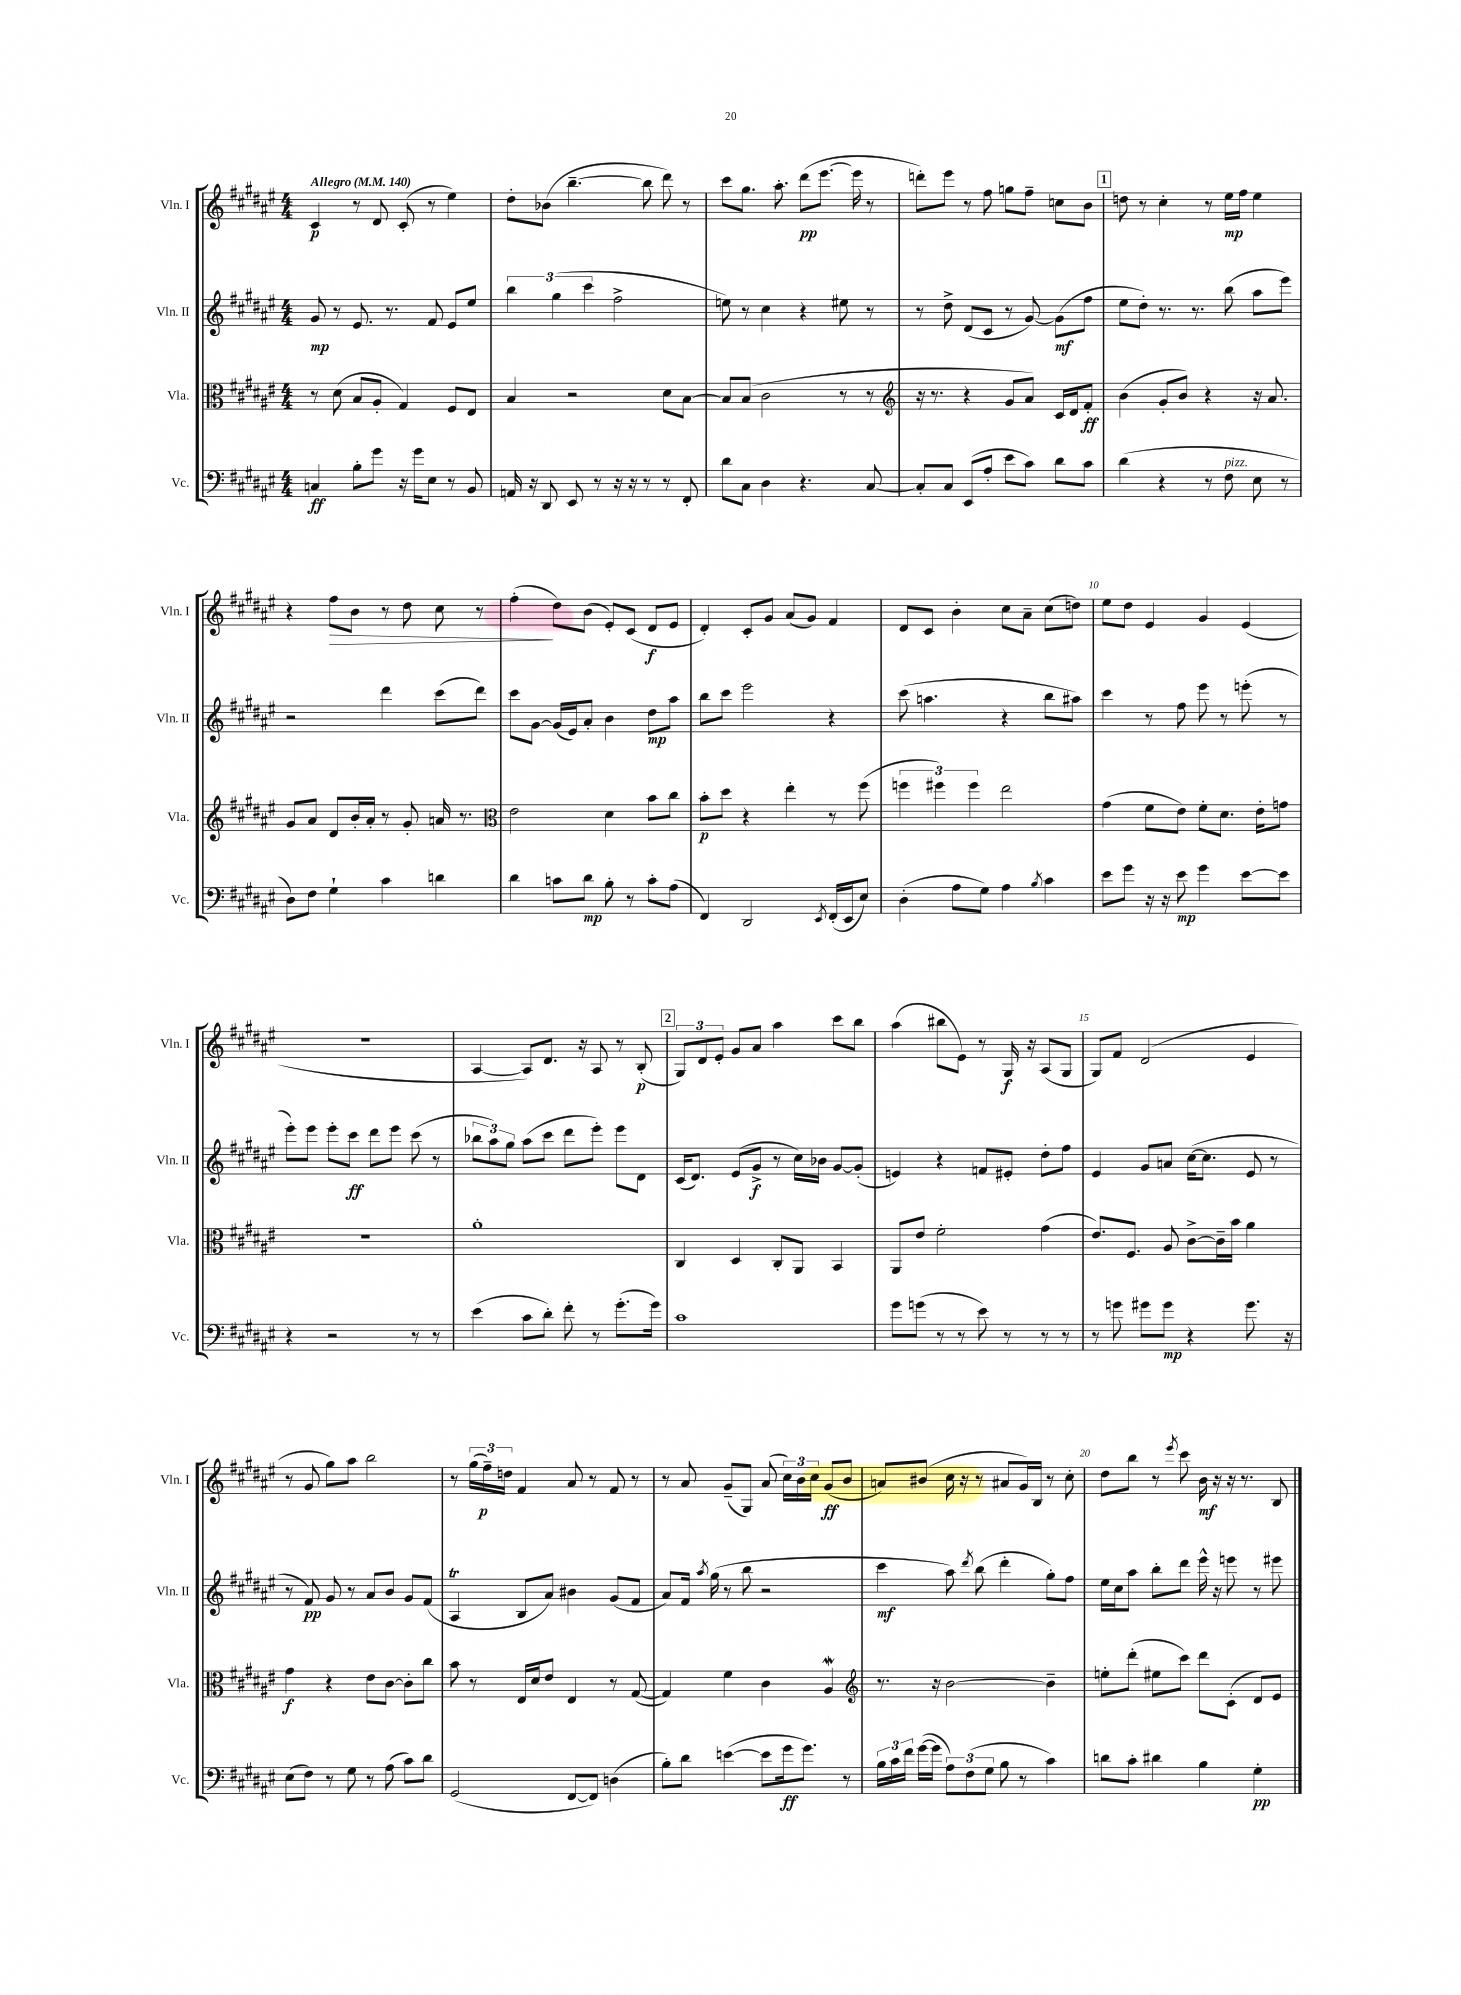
<<
\new StaffGroup <<
\new Staff = "s0" \with { instrumentName = "Vln. I" shortInstrumentName = "Vln. I" } {
    \clef treble \key fis \major \numericTimeSignature \time 4/4 \tempo "Allegro" 4 = 140
    \autoBeamOff cis'4\p r8 dis'8 cis'8-.( r8 eis''4) |
    dis''8[-. bes'8]( b''4.~-- b''8 dis'''8) r8 |
    cis'''8[ gis''8.] ais''8.-. dis'''8[\pp( eis'''8.]~ eis'''16 r8 |
    d'''8[-.) eis'''8] r8 fis''8 g''8[ fis''8]-- c''8[ b'8] |
    \mark \markup { \box "1" } d''8 r8 cis''4-. r8 eis''16[\mp fis''16] eis''4 |
    r4 fis''8[\> b'8] r8 dis''8 cis''8 r8 |
    fis''4-.\!( dis''8[) b'8]( eis'8[-.) cis'8]( dis'8[\f eis'8] |
    dis'4-.) cis'8[-. gis'8] ais'8[( gis'8]) fis'4 |
    dis'8[ cis'8] b'4-. cis''8[ ais'8]-- cis''8[( d''8]) |
    eis''8[ dis''8] eis'4 gis'4 eis'4( |
    R1 |
    ais4~ ais8[) dis'8.] r16 ais8 r8 b8-.\p( |
    \mark \markup { \box "2" } \tuplet 3/2 { gis8[) dis'8 eis'8]-. } gis'8[ ais'8] ais''4 cis'''8[ b''8] |
    ais''4( bis''8[ eis'8]) r8 gis16\f r16 ais8[( gis8] |
    gis8[) fis'8] dis'2( eis'4 |
    r8 gis'8 gis''8[) ais''8] b''2 |
    r8 \tuplet 3/2 { gis''16[( fis''16--\p) d''16] } fis'4 ais'8 r8 fis'8 r8 |
    r8 ais'8 gis'8[--( gis8]) ais'8( \tuplet 3/2 { cis''16[) b'16 cis''16] } gis'8[\ff( b'8] |
    a'8[) bis'8]( cis''16 r16 r8 ais'8[ gis'16) b16] r8 cis''8-. |
    dis''8[ b''8] r8 \acciaccatura { eis'''8 } cis'''8 b'16\mf r16 r16 r8. b8 \bar "|." |
}
\new Staff = "s1" \with { instrumentName = "Vln. II" shortInstrumentName = "Vln. II" } {
    \clef treble \key fis \major \numericTimeSignature \time 4/4
    \autoBeamOff gis'8\mp r8 eis'8. r8. fis'8 eis'8[ eis''8] |
    \tuplet 3/2 { b''4 gis''4( cis'''4 } fis''2-> |
    e''8) r8 cis''4 r4 eis''8 r8 |
    r8 dis''8-> dis'8[( cis'8] r8 gis'8~) gis'8[\mf( fis''8] |
    \mark \markup { \box "1" } eis''8[ dis''8]-.) r8. r8. b''8( ais''8[ eis'''8]) |
    r2 dis'''4 cis'''8[( dis'''8]) |
    cis'''8[ gis'8]~ gis'16[( eis'16) ais'8]-. b'4 dis''8[\mp ais''8] |
    b''8[ cis'''8] eis'''2 r4 |
    cis'''8( a''4. r4 b''8[ ais''8]) |
    cis'''4 r8 fis''8 eis'''8 r8 e'''8-.( r8 |
    eis'''8[-.) eis'''8] eis'''8[-. cis'''8]\ff dis'''8[ eis'''8] cis'''8( r8 |
    \tuplet 3/2 { bes''8[ ais''8) gis''8] } ais''8[( cis'''8] dis'''8[ eis'''8]-.) eis'''8[ dis'8] |
    \mark \markup { \box "2" } cis'16[( dis'8.]) eis'8[( gis'8]->\f r8 cis''16[) bes'16] gis'8[~ gis'8]-.( |
    e'4) r4 f'8[ eis'8]-. dis''8[-. fis''8] |
    eis'4 gis'8[ a'8] cis''16[~( cis''8.] eis'8 r8 |
    r8 fis'8\pp) gis'8 r8 ais'8[ b'8] gis'8[ fis'8]( |
    ais4\trill b8[ ais'8]) bis'4 gis'8[( fis'8] |
    ais'8[) fis'16] \acciaccatura { ais''8 } gis''16( r8 b''8 r2 |
    cis'''4\mf ais''8) \acciaccatura { dis'''8 } b''8( dis'''4-. gis''8[-.) fis''8] |
    eis''16[ cis''16 ais''8] b''8[-. dis'''8] eis'''16-^ r16 e'''8 r8 eis'''8 \bar "|." |
}
\new Staff = "s2" \with { instrumentName = "Vla." shortInstrumentName = "Vla." } {
    \clef alto \key fis \major \numericTimeSignature \time 4/4
    \autoBeamOff r8 dis'8( b8[ ais8]-. gis4) fis8[ eis8] |
    b4 r2 dis'8[ b8]~ |
    b8[ b8]( cis'2 r8 r8 |
    \clef treble r16 r8. r4 gis'8[ ais'8]) cis'16[ dis'16 fis'8]-.\ff |
    \mark \markup { \box "1" } b'4( gis'8[-. b'8]) r4 r16 ais'8. |
    gis'8[ ais'8] dis'8[ b'16-. ais'16]-. r8 gis'8-. a'16 r8. |
    \clef alto eis'2 dis'4 b'8[ cis''8] |
    b'8[-.\p dis''8] r4 eis''4-. r8 fis''8( |
    \tuplet 3/2 { f''4 fis''4) fis''4 } eis''2 |
    gis'4( fis'8[ eis'8]) fis'8[-. dis'8.] eis'16[-. g'8] |
    R1 |
    ais'1-. |
    \mark \markup { \box "2" } cis4 dis4 cis8[-. ais,8] b,4 |
    ais,8[ eis'8] fis'2-. gis'4( |
    eis'8.[) fis8.] ais8 cis'8[~-> cis'16-- b'16] ais'4 |
    gis'4\f r4 eis'8[ cis'8]~ cis'8[-. cis''8] |
    b'8 r8 eis16[ dis'16 eis'8] eis4 r8 gis8~( |
    gis4) fis'4 cis'4 ais4\mordent |
    \clef treble r8. r16 b'2~ b'4-- |
    e''8[-. dis'''8]-.( eis''8[ cis'''8]) dis'''8[ cis'8]-.( dis'8[) eis'8] \bar "|." |
}
\new Staff = "s3" \with { instrumentName = "Vc." shortInstrumentName = "Vc." } {
    \clef bass \key fis \major \numericTimeSignature \time 4/4
    \autoBeamOff c4\ff b8[-. gis'8] r16 gis'16[ eis8] r8 b,8 |
    a,16 r16 dis,8 eis,8 r8 r16 r16 r8 r8 fis,8-. |
    dis'8[ cis8] dis4 r4. cis8~ |
    cis8[-. cis8] eis,8[( ais8]-. eis'8[ cis'8]) dis'8[ cis'8] |
    \mark \markup { \box "1" } dis'4( r4 r8 fis8^\markup { \italic "pizz." } eis8 r8 |
    dis8[) fis8] gis4-! cis'4 d'4 |
    dis'4 c'8[ dis'8]\mp b8-. r8 c'8[-. ais8]( |
    fis,4) dis,2 \acciaccatura { eis,8 } fis,16[-.( eis,16 eis8]) |
    dis4-.( ais8[ gis8]) ais4 \acciaccatura { b8 } cis'4 |
    eis'8[ gis'8] r16 r16 eis'8\mp gis'4 eis'8[~ eis'8] |
    r4 r2 r8 r8 |
    eis'4( cis'8[ dis'8]-.) fis'8-. r8 gis'8.[-.( gis'16]) |
    \mark \markup { \box "2" } cis'1 |
    gis'8[ g'8]( r8 r8 eis'8) r8 r8 r8 |
    r8 g'8 gis'8[ gis'8]\mp r4 gis'8. r16 |
    eis8[( fis8]) r8 gis8 r8 ais8( cis'8[) dis'8] |
    gis,2( fis,8[~ fis,8]) d4( |
    b8[-.) dis'8] e'4~( e'8[ gis'16\ff gis'8.]) r8 |
    \tuplet 3/2 { b16[ cis'16 fis'16] } gis'16[~( gis'16] \tuplet 3/2 { ais8[) fis8( gis8] } b8 r8 cis'4) |
    d'8[ cis'8]-. dis'4 b4 gis4-.\pp \bar "|." |
}
>>
>>
\layout { \context { \Score \override BarNumber.break-visibility = ##(#f #t #t) barNumberVisibility = #(every-nth-bar-number-visible 5) } }
